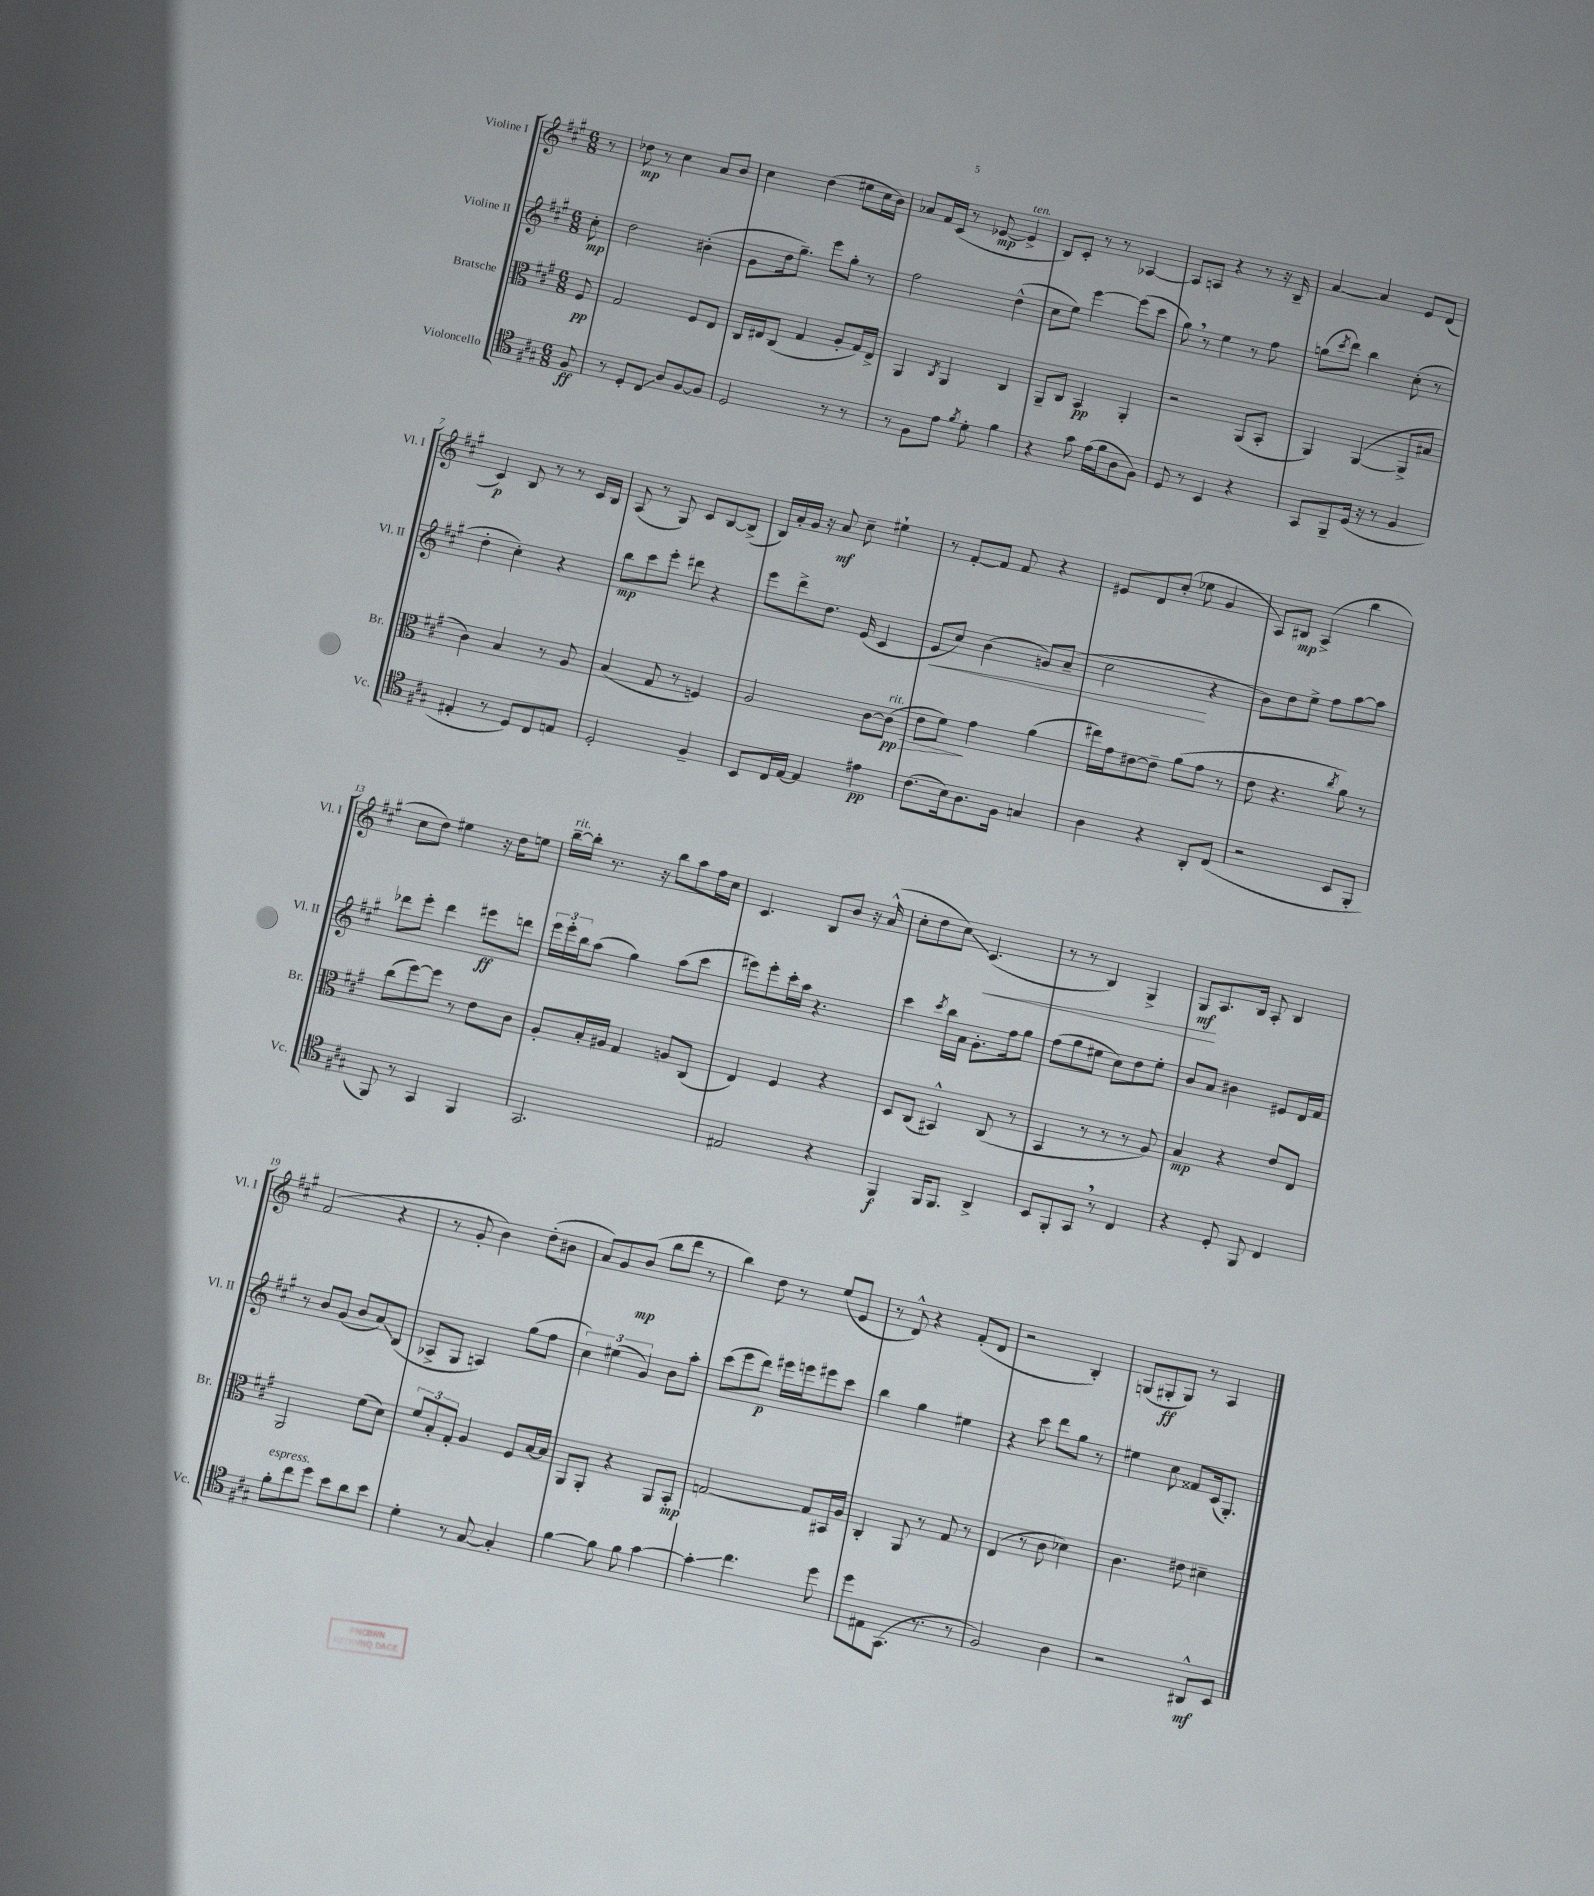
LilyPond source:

<<
\new StaffGroup <<
\new Staff = "s0" \with { instrumentName = "Violine I" shortInstrumentName = "Vl. I" } {
    \clef treble \key a \major \numericTimeSignature \time 6/8 \partial 8
    r8 |
    des''8\mp r8 cis''4 a'8 b'8 |
    cis''4 d''4( eis''8 cis''16 b'16) |
    aes'8 fis'16 cis'16( r8 ees'8~\mp ees'4->^\markup { \italic "ten." } |
    b8) cis'8-. r8 r8 aes4~ |
    aes8 a8 r4 r8 r16 b16-- |
    a'4~ a'4 e'8 d'8( |
    cis'4\p) b8 r8 r8 cis'16 b16 |
    a8( r8 gis8) cis'8 b8~ b8->( |
    b16) a'16-. gis'16 r16 a'8\mf cis''8-- eis''4-! |
    r8 fis'8~-. fis'8 fis'8 r4 |
    eis'8 d'8 cis''8-.( ees''8 gis'4 |
    a8) bis8\mp a4->( b''4 |
    cis''8 d''8) eis''4 r16 d''16 e''8 |
    b''16~--^\markup { \italic "rit." } b''16-. r8. r16 b''8 a''8 fis''16 cis''16 |
    cis'4. b8 b'8 r16 a'16-^( |
    cis''8-. d''8 cis''8\glissando) cis'4.\<( |
    r8 r8 b4) gis4-> |
    gis8\mf\! a8. b16 a8-. b4 |
    fis'2( r4 |
    r8 gis'8-. b'4) d''8-.( bis'8 |
    a'8) gis'8 b'8\mp( b''8 d'''8 r8 |
    b''4) d''8 r8 e''8( e'8 |
    r8 d'8-^) r4 fis'8-.( d'8 |
    r2 b4-.) |
    g8( gis8-.\ff gis8) r8 a4 \bar "|." |
}
\new Staff = "s1" \with { instrumentName = "Violine II" shortInstrumentName = "Vl. II" } {
    \clef treble \key a \major \numericTimeSignature \time 6/8 \partial 8
    cis''8-.\mp |
    d''2 bis'4-.( |
    gis'8 d''16 gis''8.--) e'''8 gis''8-. r8 |
    fis''2 d''4-^( |
    cis''8 e''8) e'''4~ e'''8( cis'''8 |
    gis''8) \breathe r8 e''4 r8 fis''8 |
    g''8( \acciaccatura { cis'''8 } d'''8) b''4 cis''8-.( r8 |
    d''4-. cis''4-.) r4 |
    b''8\mp cis'''8 e'''8-. dis'''8 r4 |
    e'''8 d'''8-> d''8. e'16( cis'4 |
    e'8\< cis''8) b'4( g'8) a'8--( |
    cis''2\! r4 |
    b'8) d''8 e''8-> fis''8 a''8~ a''8 |
    des'''8 e'''8-. des'''4 eis'''8\ff d'''8 |
    \tuplet 3/2 { e'''16 e'''16-. b''16 } a''8( gis''4) a''8( cis'''8 |
    eis'''8) eis'''8-. cis'''16-. a''16 r4. |
    cis'''4 \acciaccatura { cis'''8 } b''16 a'16 gis'8.-. fis''16 gis''8 |
    fis''8( gis''8 eis''8 cis''8) d''8 eis''8-. |
    b'8 a'8 bis'4 eis'8 d'16 fis'16 |
    r8 b'8 gis'8( b'8 a'8\glissando) b8( |
    aes8-> gis8 a4) gis''8( fis''8 |
    \tuplet 3/2 { cis''4) eis''4( gis'4) } b'8 a''8-. |
    cis'''8( e'''8 d'''8\p) eis'''16 e'''16 eis'''8 cis'''8 |
    b''4 gis''4 eis''4 |
    r4 cis'''8 d'''8 gis''8 r8 |
    eis''4 cis''8 fisis'8 cis'16( gis8.-.) \bar "|." |
}
\new Staff = "s2" \with { instrumentName = "Bratsche" shortInstrumentName = "Br." } {
    \clef alto \key a \major \numericTimeSignature \time 6/8 \partial 8
    fis8\pp |
    gis2 fis8 e8 |
    cis16 eis16 cis8( gis4 a8-. gis16) eis16-> |
    a,4 \acciaccatura { cis8 } a,4 cis4 |
    a,8-- cis8 b,4\pp a,4-. |
    r2 a,8( b,8-. |
    a,4) a,4~( a,8-> bis8 |
    cis'4) b4 r8 a8 |
    b4( gis8 r8 f4) |
    a2 cis'8~ cis'8\pp\>^\markup { \italic "rit." }( |
    e'8 fis'8\!) gis'4 a'4( |
    eis''16) gis'16 eis'8~ eis'8-- a'8( gis'8 r8 |
    e'8 r4. \acciaccatura { cis''8 } a'8) r8 |
    cis''8( fis''8~) fis''8 r8 e'8 cis'8 |
    a8-. b16-. ais16 gis4 a8 cis8( |
    e4) fis4 r4 |
    d8 cis8( bis,4-^) cis8( r8 |
    b,4 r8 r8 r8 a8) |
    b4\mp r4 e'8 e8 |
    a,2 fis'8( d'8) |
    \tuplet 3/2 { fis'8 b8-. gis8-. } a4 fis8 b16~ b16 |
    a,8 a,8-. r4 a,8 b,8-.\mp |
    g2~ g8 bis,16 a16 |
    cis4-. a,8 r8 gis8 r8 |
    e4( r8 cis'8 des'4) |
    cis'4. eis'8 dis'4-- \bar "|." |
}
\new Staff = "s3" \with { instrumentName = "Violoncello" shortInstrumentName = "Vc." } {
    \clef tenor \key a \major \numericTimeSignature \time 6/8 \partial 8
    fis8\ff |
    r8 d8-. cis8\glissando a8 fis8~ fis8 |
    d2 r8 r8 |
    r8 fis8 e'8 \acciaccatura { fis'8 } d'8-. fis'4 |
    r4 gis'8 e'16( fis'16 a8 fis8) |
    d8 r8 b,4 r4 |
    gis,8 fis,8-- d16( r16 r8 fis4 |
    eis4-. r8 d8) cis8 e8 |
    d2-. fis4-- |
    b,8 cis16 e16~ e4 eis'4\pp |
    cis'8.( b16) a8. fis16 g4 |
    a4 r4 a,8-. cis8( |
    r2 b,8 fis,8-. |
    fis,8) r8 gis,4 fis,4 |
    gis,2. |
    eis2 r4 |
    fis,4\f fis,16 fis,8. a,4-> |
    b,8 fis,8-. gis,8 \breathe r8 cis4 |
    r4 d8-. fis,8 cis4 |
    fis'8-.^\markup { \italic "espress." } cis''8 d''8 b'8 a'8 b'8 |
    d'4-. r8 gis8~ gis4-. |
    fis'4~ fis'8 fis'8 gis'4~ |
    gis'4-.\glissando cis''4. d''8 |
    d''8 eis8 gis,8.( r8. r8 |
    fis2) a4 |
    r2 ais,8-^\mf b,8 \bar "|." |
}
>>
>>
